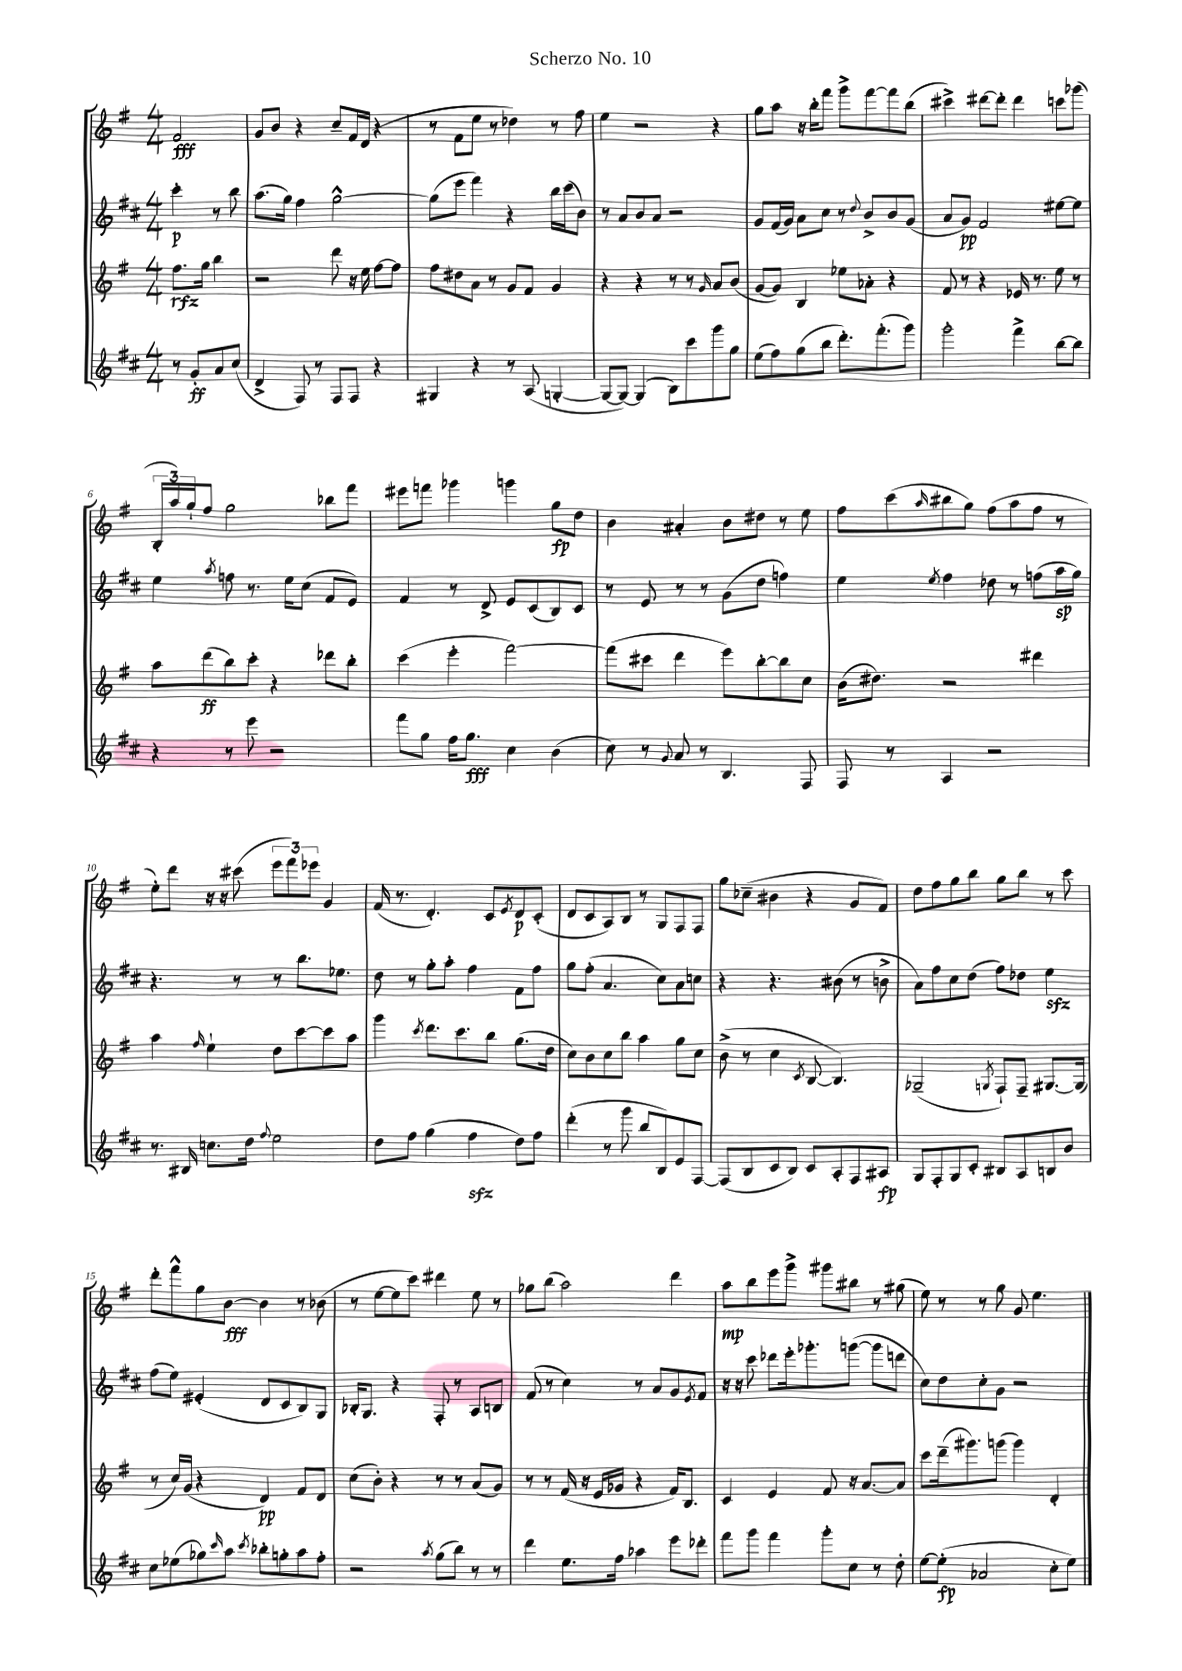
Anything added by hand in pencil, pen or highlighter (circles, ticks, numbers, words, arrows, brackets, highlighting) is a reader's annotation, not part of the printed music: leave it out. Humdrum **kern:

**kern	**dynam	**kern	**dynam	**kern	**dynam	**kern	**dynam
*part4	*part4	*part3	*part3	*part2	*part2	*part1	*part1
*staff4	*staff4	*staff3	*staff3	*staff2	*staff2	*staff1	*staff1
*clefG2	*	*clefG2	*	*clefG2	*	*clefG2	*
*k[f#c#]	*	*k[f#]	*	*k[f#c#]	*	*k[f#]	*
*M4/4	*	*M4/4	*	*M4/4	*	*M4/4	*
=	=	=	=	=	=	=	=
8r	.	8.ff#\L	rfz	4ccc#'\	p	2f#/	fff
8g'/L	ff	.	.	.	.	.	.
.	.	16gg\Jk	.	.	.	.	.
8a/	.	4bb\	.	8r	.	.	.
(8cc#/J	.	.	.	8bb\	.	.	.
=1	=1	=1	=1	=1	=1	=1	=1
4d^/	.	2r	.	(8.aa\L	.	8g/L	.
.	.	.	.	.	.	8b/J	.
.	.	.	.	16gg\Jk)	.	.	.
8F#/)	.	.	.	4ff#\	.	4r	.
8r	.	.	.	.	.	.	.
8F#/L	.	8ddd\	.	[2gg^^\	.	8cc~/L	.
8F#/J	.	16r	.	.	.	16f#/L	.
.	.	16ee\	.	.	.	(16d/JJ	.
4r	.	[8ff#\L	.	.	.	4r	.
.	.	8ff#\J]	.	.	.	.	.
=2	=2	=2	=2	=2	=2	=2	=2
4G#X/	.	8ff#\L	.	(8gg\L]	.	8r	.
.	.	8dd#X\	.	8eee\J	.	8f#\L	.
4r	.	8a\J	.	4fff#\)	.	8ee\J	.
.	.	8r	.	.	.	8r	.
8r	.	8g/L	.	4r	.	4dd-X\)	.
(8A/	.	8f#/J	.	.	.	.	.
[4Gn'/	.	4g/	.	16bb\LL	.	8r	.
.	.	.	.	(16ccc#\J	.	.	.
.	.	.	.	8b\J)	.	8ff#\	.
=3	=3	=3	=3	=3	=3	=3	=3
8G/L_	.	4r	.	8r	.	4ee\	.
8G/J_)	.	.	.	8a/L	.	.	.
(4G/]	.	4r	.	8b/	.	2r	.
.	.	.	.	8a/J	.	.	.
8B\L)	.	8r	.	2r	.	.	.
8ccc#\	.	8r	.	.	.	.	.
.	.	16qqg/	.	.	.	.	.
8ggg\	.	8a/L	.	.	.	4r	.
8gg\J	.	(8b/J	.	.	.	.	.
=4	=4	=4	=4	=4	=4	=4	=4
(8ee\L	.	[8g/L	.	8g/L	.	8gg\L	.
8ff#\)	.	8g/J])	.	(16f#/L	.	8aa\J	.
.	.	.	.	16g/JJ)	.	.	.
(8gg\	.	4B/	.	8a\L	.	16r	.
.	.	.	.	.	.	16bb'\KL	.
8bb\J	.	.	.	8cc#\J	.	8fff#\J	.
8.ddd'\L)	.	8ee-X\L	.	8r	.	8ggg^\L	.
.	.	.	.	8qqdd/	.	.	.
.	.	8a-X'\J	.	8b^/L	.	[8fff#\	.
(8.fff#'\	.	.	.	.	.	.	.
.	.	4r	.	8b/	.	8fff#\]	.
8ggg\J)	.	.	.	(8g/J	.	(8bb\J	.
=5	=5	=5	=5	=5	=5	=5	=5
2ggg'\	.	8f#/	.	8a/L	.	4ccc#X^\)	.
.	.	8r	.	8g/J)	pp	.	.
.	.	4r	.	2f#/	.	[8ddd#X\L	.
.	.	.	.	.	.	8ddd#'\J]	.
4fff#^\	.	16e-X/	.	.	.	4ddd#\	.
.	.	8.r	.	.	.	.	.
[8bb\L	.	8ee\	.	[8ee#X\L	.	8cccn\L	.
8bb\J]	.	8r	.	8ee#\J]	.	(8ggg-X\J	.
!!LO:LB:g=z
=6	=6	=6	=6	=6	=6	=6	=6
4r	.	8aa\L	.	4ee\	.	24B'/LL	.
.	.	.	.	.	.	24aa/)	.
.	.	.	.	.	.	24gg`/J	.
.	.	(8ddd\	ff	.	.	8ff#/J	.
.	.	.	.	8qaa/	.	.	.
8r	.	8bb\)	.	8ffn\	.	2gg\	.
8eee\	.	8ccc'\J	.	8.r	.	.	.
2r	.	4r	.	.	.	.	.
.	.	.	.	16ee\KL	.	.	.
.	.	.	.	(8cc#\J	.	.	.
.	.	8ddd-X\L	.	8f#/L	.	8bb-X\L	.
.	.	8bb'\J	.	8e/J)	.	8fff#\J	.
=7	=7	=7	=7	=7	=7	=7	=7
8fff#\L	.	(4ccc\	.	4f#/	.	8eee#X\L	.
8gg\J	.	.	.	.	.	8fffn\J	.
16ff#\KL	.	4eee'\	.	8r	.	4ggg-X\	.
8.gg\J	fff	.	.	.	.	.	.
.	.	.	.	8d^/	.	.	.
4cc#\	.	[2fff#\)	.	8e/L	.	4gggn\	.
.	.	.	.	(8c#/	.	.	.
(4b\	.	.	.	8B/)	.	8gg\L	fp
.	.	.	.	8c#/J	.	8dd\J	.
=8	=8	=8	=8	=8	=8	=8	=8
8cc#\)	.	(8fff#\L]	.	8r	.	4b\	.
8r	.	8ccc#X\J	.	8e/	.	.	.
8qqg/	.	.	.	.	.	.	.
8a/	.	4ddd\	.	8r	.	4a#X'/	.
8r	.	.	.	8r	.	.	.
4.B/	.	8eee\L)	.	(8g\L	.	8b\L	.
.	.	[8bb'\	.	8dd\J	.	8dd#X\J	.
.	.	8bb\]	.	4ffn\)	.	8r	.
8F#/	.	8cc\J	.	.	.	8ee\	.
=9	=9	=9	=9	=9	=9	=9	=9
8F#/	.	(16b\KL	.	4ee\	.	8ff#\L	.
.	.	8.dd#X\J)	.	.	.	.	.
8r	.	.	.	.	.	(8ccc\	.
.	.	.	.	8qee/	.	16qqaa/	.
4A/	.	2r	.	4ff#\	.	8bb#X\	.
.	.	.	.	.	.	8gg\J)	.
2r	.	.	.	8dd-X\	.	(8ff#\L	.
.	.	.	.	8r	.	8aa\	.
.	.	4ddd#X\	.	(8ffn\L	.	8ff#\J	.
.	.	.	.	16aa\L	sp	8r	.
.	.	.	.	16gg\JJ)	.	.	.
!!LO:LB:g=z
=10	=10	=10	=10	=10	=10	=10	=10
8.r	.	4aa\	.	4.r	.	8ee'\L)	.
.	.	.	.	.	.	8ddd\J	.
16B#X/	.	.	.	.	.	.	.
.	.	16qqff#/	.	.	.	.	.
8.ccn\L	.	4ee`\	.	.	.	16r	.
.	.	.	.	.	.	16r	.
.	.	.	.	8r	.	(8ccc#X\	.
16dd\Jk	.	.	.	.	.	.	.
8qqff#/	.	.	.	.	.	.	.
2ee\	.	8dd\L	.	8r	.	12eee\L	.
.	.	.	.	.	.	12fff#\)	.
.	.	[8ccc\	.	8.bb\L	.	.	.
.	.	.	.	.	.	12eee-X\J	.
.	.	8ccc\]	.	.	.	4g/	.
.	.	.	.	8.ee-X\J	.	.	.
.	.	8aa\J	.	.	.	.	.
=11	=11	=11	=11	=11	=11	=11	=11
8dd\L	.	4ggg\	.	8dd\	.	(16f#/	.
.	.	.	.	.	.	8.r	.
8ff#\J	.	.	.	8r	.	.	.
.	.	8qccc/	.	.	.	.	.
(4gg\	.	8.ddd\L	.	8gg'\L	.	4.d'/)	.
.	.	.	.	8aa'\J	.	.	.
.	.	8.ccc\	.	.	.	.	.
4ff#zz\	.	.	.	4ff#\	.	.	.
.	.	8bb\J	.	.	.	8c/L	.
.	.	.	.	.	.	8qe/	.
8dd\L)	.	(8.gg\L	.	8f#\L	.	8d/	p
8ff#\J	.	.	.	8ff#\J	.	(8c'/J	.
.	.	16dd\Jk	.	.	.	.	.
=12	=12	=12	=12	=12	=12	=12	=12
(4ddd'\	.	8cc\L)	.	8gg\L	.	8d/L	.
.	.	8b\	.	(8ff#'\J	.	8c/	.
8r	.	8cc\	.	4.a/	.	8A/)	.
8ggg\	.	8bb\J	.	.	.	8B/J	.
8bb/L	.	4aa\	.	.	.	8r	.
8B/)	.	.	.	8cc#\L)	.	8G/L	.
8e/	.	8gg\L	.	8a\	.	8F#/	.
[8F#/J	.	8cc\J	.	8ccn\J	.	8F#/J	.
=13	=13	=13	=13	=13	=13	=13	=13
(8F#/L]	.	(8b^\	.	4r	.	8gg\L	.
8B/	.	8r	.	.	.	(8cc-X~\J	.
8c#/	.	4cc\	.	4.r	.	4b#X\	.
8B/J)	.	.	.	.	.	.	.
.	.	8qc/	.	.	.	.	.
8c#/L	.	[8B/	.	.	.	4r	.
8A'/	.	4.B/])	.	(8b#X\	.	.	.
8F#/	.	.	.	8r	.	8g/L	.
8A#X/J	fp	.	.	8bn^\	.	8f#/J)	.
=14	=14	=14	=14	=14	=14	=14	=14
8G/L	.	(2G-X~/	.	8a\L)	.	8dd\L	.
8F#'/	.	.	.	8ff#\	.	8ff#\	.
8G/	.	.	.	8cc#\	.	8gg\	.
8c#'/J	.	.	.	(8dd\J	.	8bb\J	.
.	.	8qGn/	.	.	.	.	.
8B#X/L	.	8F#`/L)	.	8ff#\L)	.	8gg\L	.
8A/	.	8F#~/J	.	8dd-X\J	.	8bb\J	.
8Bn/	.	[8.G#X/L	.	4eezz\	.	8r	.
8b/J	.	.	.	.	.	8ccc\	.
.	.	(16G#/Jk]	.	.	.	.	.
!!LO:LB:g=z
=15	=15	=15	=15	=15	=15	=15	=15
8cc#\L	.	8r	.	(8ff#\L	.	8ddd'\L	.
(8ee-X\	.	16cc/LL)	.	8ee\J)	.	8fff#^^\	.
.	.	(16g/JJ	.	.	.	.	.
8gg-X\)	.	4r	.	(4e#X'/	.	8gg\	.
16qqccc#/	.	.	.	.	.	.	.
8aa\J	.	.	.	.	.	[8b\J	fff
8qccc#/	.	.	.	.	.	.	.
8bb-X'\L	.	4d/)	pp	8d/L	.	4b\]	.
8ggn'\	.	.	.	8c#/	.	.	.
8aa\	.	8f#/L	.	8B/)	.	8r	.
8ff#'\J	.	8d/J	.	8G/J	.	(8b-X\	.
=16	=16	=16	=16	=16	=16	=16	=16
2r	.	(8cc\L	.	16B-X'/KL	.	8r	.
.	.	.	.	8.G/J	.	.	.
.	.	8b'\J)	.	.	.	[8ee\L	.
.	.	4r	.	4r	.	8ee\]	.
.	.	.	.	.	.	8ccc\J)	.
8qaa/	.	.	.	.	.	.	.
(8gg\L	.	8r	.	8F#'/	.	4ddd#X\	.
8bb\J)	.	8r	.	8r	.	.	.
8r	.	(8a/L	.	8A/L	.	8ee\	.
8r	.	8g/J)	.	8Bn/J	.	8r	.
=17	=17	=17	=17	=17	=17	=17	=17
4ddd\	.	8r	.	(8f#/	.	8gg-X\L	.
.	.	8r	.	8r	.	(8bb\J	.
8.ee\L	.	(16f#/	.	4cc#\)	.	2aa\)	.
.	.	16r	.	.	.	.	.
.	.	16e/LL	.	.	.	.	.
16ff#\Jk	.	16g-X/JJ	.	.	.	.	.
4aa-X\	.	4r	.	8r	.	.	.
.	.	.	.	8a/L	.	.	.
8eee\L	.	16f#/KL)	.	8g/	.	4ddd\	.
.	.	8.B/J	.	.	.	.	.
.	.	.	.	8qe/	.	.	.
8ddd-X'\J	.	.	.	8f#/J	.	.	.
=18	=18	=18	=18	=18	=18	=18	=18
8fff#\L	.	4c/	.	16r	.	8aa\L	mp
.	.	.	.	16r	.	.	.
8ggg\J	.	.	.	8ccc#\	.	8bb\	.
4fff#\	.	4e/	.	8ddd-X\L	.	8eee\	.
.	.	.	.	16eee'\k	.	8ggg^\J	.
.	.	.	.	8.ggg-X'\	.	.	.
8ggg'\L	.	8f#/	.	.	.	8ggg#X\L	.
8cc#\J	.	16r	.	([8gggn\J	.	8bb#X\J	.
.	.	[8.a/L	.	.	.	.	.
8r	.	.	.	8ggg\L]	.	8r	.
8dd'\	.	8a/J]	.	8dddn\J	.	(8gg#X\	.
=19	=19	=19	=19	=19	=19	=19	=19
[8ee\L	.	8ccc\L	.	8cc#\L)	.	8ee\)	.
(8ee'\J]	fp	(16ddd~\k	.	8dd\	.	8r	.
.	.	8.ggg#X\)	.	.	.	.	.
2a-X/	.	.	.	8cc#'\	.	8r	.
.	.	(8gggn\J	.	8g\J	.	8gg\	.
.	.	4ggg\)	.	2r	.	8g/	.
.	.	.	.	.	.	4.ee\	.
8cc#'\L	.	4d'/	.	.	.	.	.
8ee\J)	.	.	.	.	.	.	.
==	==	==	==	==	==	==	==
*-	*-	*-	*-	*-	*-	*-	*-
